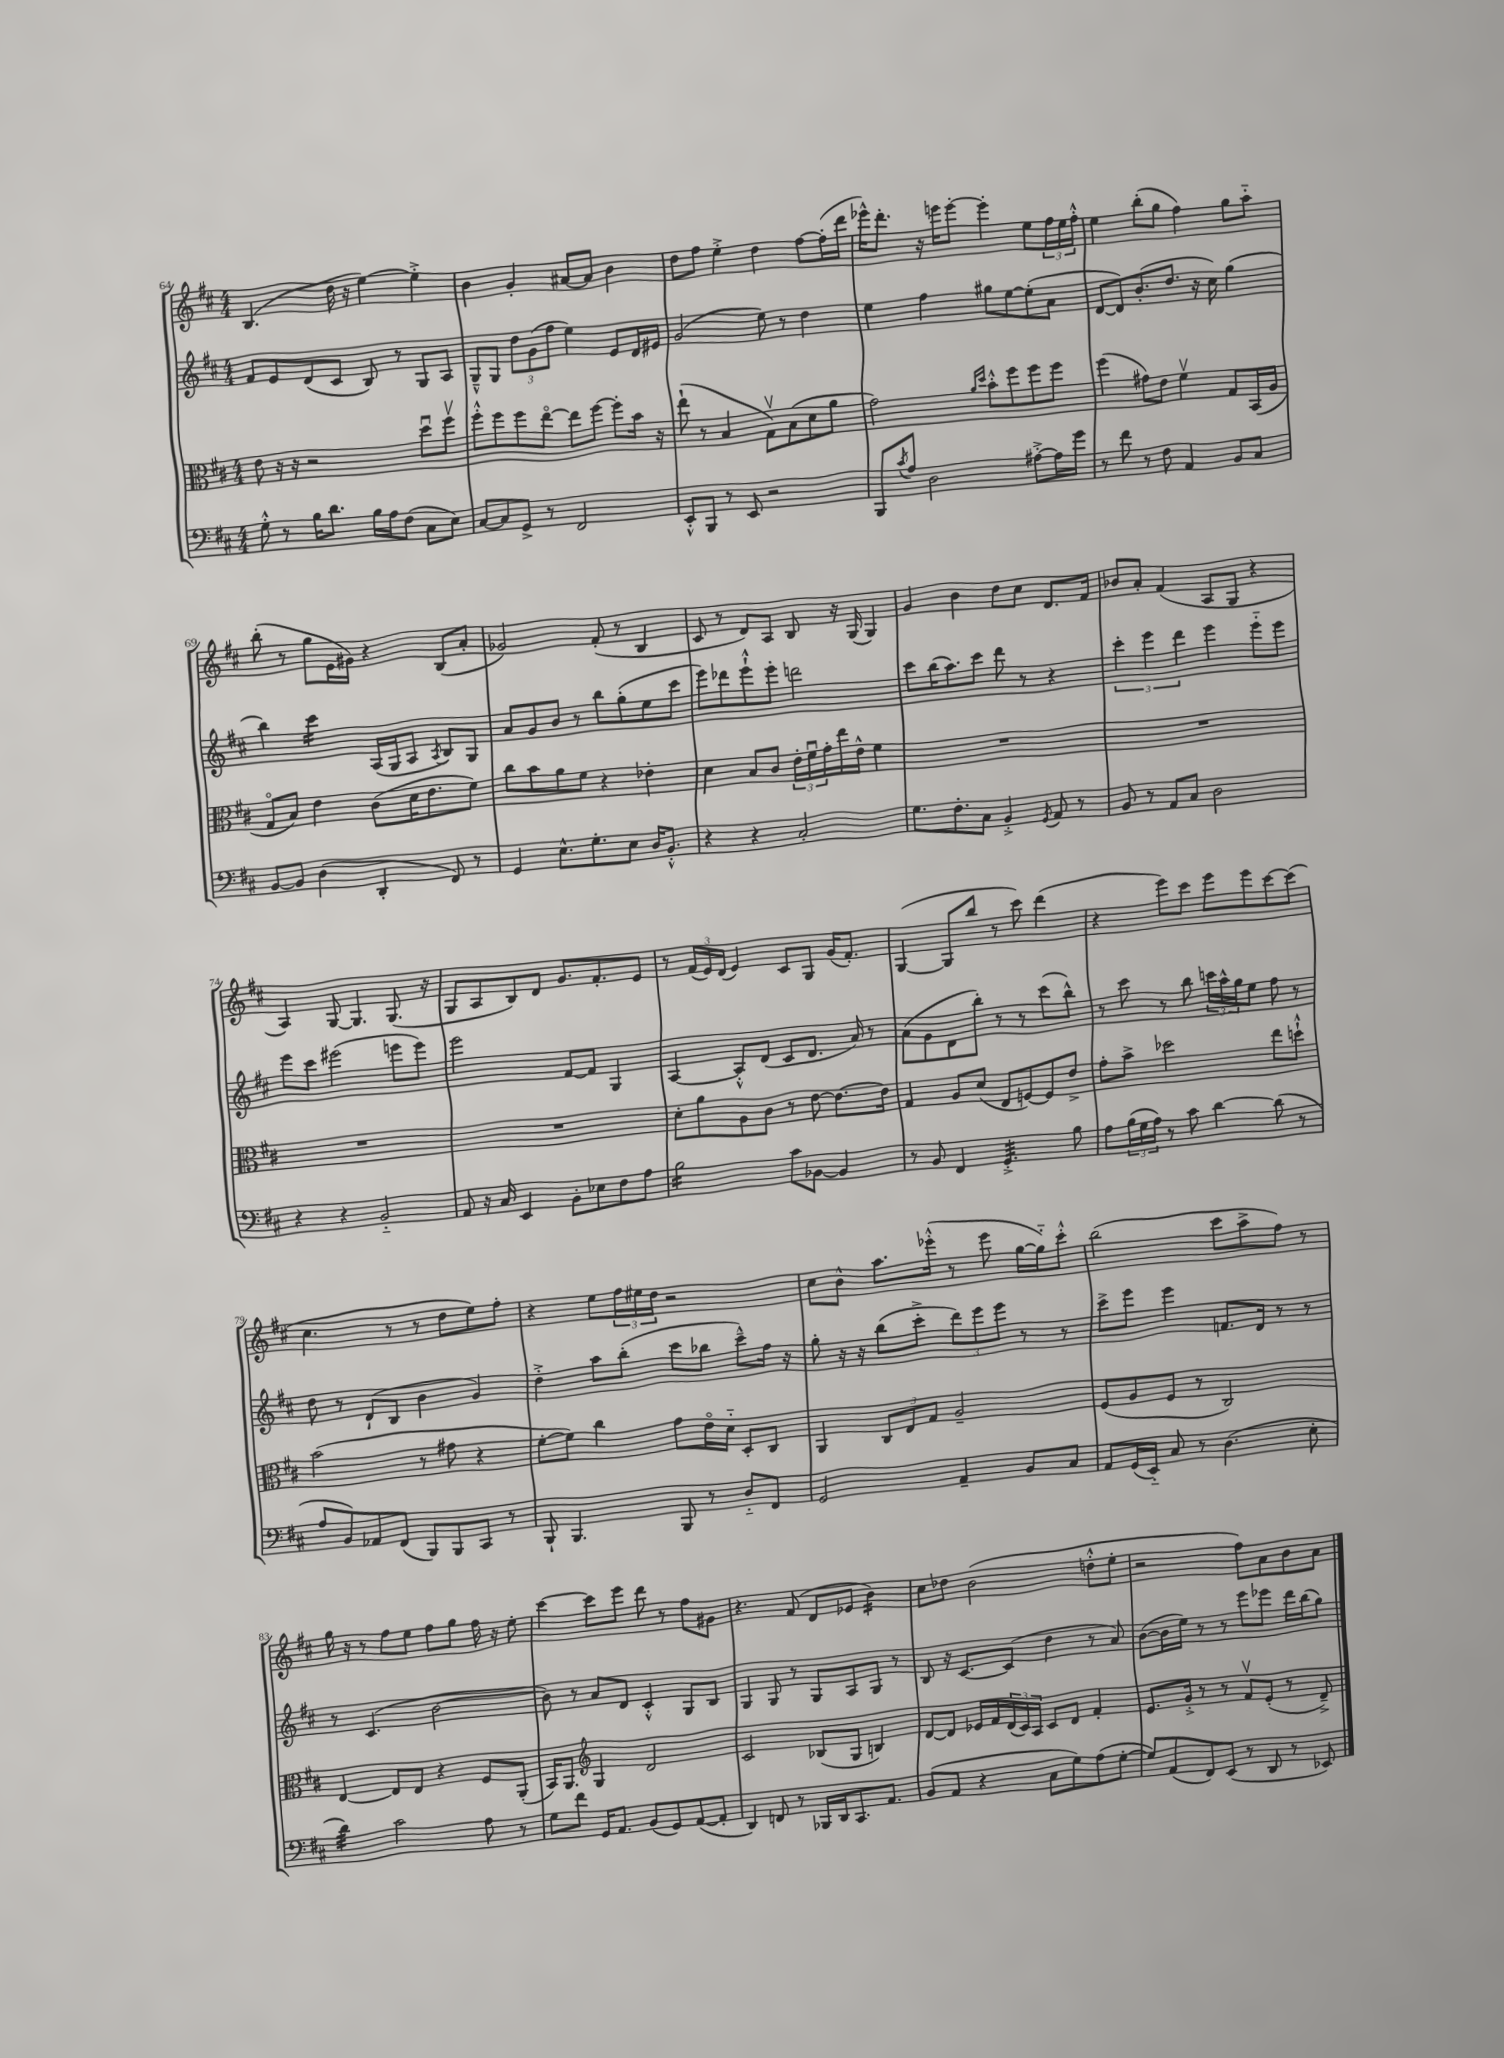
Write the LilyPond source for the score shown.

<<
\new StaffGroup <<
\new Staff = "s0" {
    \clef treble \key d \major \numericTimeSignature \time 4/4
    b4.( d''16 r16 e''4~) e''4-.-> |
    b'4 g'4-. ais'8~ ais'8 b'4 |
    d''8 fis''8 e''4-.-> d''4 fis''8~ fis''16-.( d'''16 |
    ees'''16-^) d'''8.-. r16 e'''16 e'''8~-. e'''4-. e''8 \tuplet 3/2 { fis''16 e''16 fis''16-.-^ } |
    e''4 b''8-.( g''8 fis''4) g''8 a''8-_ |
    b''8-.( r8 g''8 e'16 gis'16) r4 b8( a'8-. |
    ges'2) fis'8-.( r8 b4 |
    cis'8 r8 d'8) a8 b8 r16 g16( g4) |
    g'4 b'4 d''8 cis''8 d'8. fis'16 |
    bes'8 a'8-. fis'4( a8 g8 r4 |
    a4) g8~ g4. g8.( r16 |
    g8 a8 b8) d'8 g'8. fis'8.-. e'8 |
    r8 \tuplet 3/2 { fis'16( e'16) d'16( } e'4) cis'8 g8 g'16( fis'8.-.) |
    g4~( g8 b''8 r8 cis'''8) d'''4( |
    r4 e'''8) cis'''8 e'''8 e'''8 cis'''8~ cis'''8( |
    cis''4. r8 r8 d''8 e''8) fis''8-. |
    r4 e''8 \tuplet 3/2 { fis''16 eis''16 d''16 } r2 |
    cis''8 b'8-^ a''8. ees'''16-.-^( r8 ees'''8 g''16~ g''16-_) cis'''8-.-^ |
    b''2( cis'''8 a''8-> fis''8) r8 |
    g''16 r16 r8 fis''8 e''8 fis''8 g''8 fis''16 r16 e''8-. |
    cis'''4~ cis'''8 e'''8 d'''8 r8 fis''8 gis'8 |
    r4. fis'8( d'8 ees'8 b'4:16) |
    cis''8 des''8 b'2( d''8-.-^ e''8-. |
    r2 fis''8) a'8 b'8 a'8 \bar "|." |
}
\new Staff = "s1" {
    \clef treble \key d \major \numericTimeSignature \time 4/4
    fis'8 e'8 d'8( cis'8 b8) r8 g8 a8 |
    g8---^ g8 \tuplet 3/2 { d''8 g'8( fis''8 } e''4) e'8 d'16 eis'16 |
    g'2( e''8) r8 d''4 |
    e''4 fis''4 gis''8 e''8~ e''8-.( a'8 |
    d'8~ d'8) b'8.-.( d''8. r16 cis''16) g''4( |
    b''4) cis'''4:16 a16( g16 a8 \acciaccatura { a8 } b8) g8 |
    a'8 g'8 b'8 r8 b''8 g''8-.( e''8 cis'''8 |
    e'''8) des'''8 e'''8-!-^ e'''8-. d'''2 |
    cis'''8 b''16( a''8.) cis'''8 d'''8 r8 r4 |
    \tuplet 3/2 { cis'''4-. e'''4 d'''4 } e'''4 e'''8-_ e'''8 |
    e'''8 cis'''8 eis'''2( e'''8 e'''8) |
    e'''2 fis'8~ fis'8 g4 |
    a4~ a8-.-^ d'8( cis'8 d'8. a'16) r8 |
    a'8( g'8 d'8 b''8-.) r8 r8 cis'''8( b''8-^) |
    r8 cis'''8 r8 b''8 \tuplet 3/2 { c'''16 a''16-^ g''16 } e''8 fis''8 r8 |
    d''8 r8 d'8-!( b8 b'4 g'4) |
    d''4-.-> a''8 b''8-.( cis'''8 bes''8 cis'''8---^) fis''16 r16 |
    g''8-. r16 r16 b''8( cis'''8-.-> \tuplet 3/2 { d'''8) e'''8 e'''8 } r8 r8 |
    cis'''8-> e'''8 e'''4 f'8. d'16 r8 r8 |
    r8 cis'4.( b'2~ |
    b'8) r8 a'8 d'8 cis'4-.-^ g8 b8 |
    g4 g8 r8 g8 a8 g8 r8 |
    b8 r16 cis'8.~ cis'8( d''4 r8 a'8) |
    b'8~( b'16 e''16) r8 r8 e'''8 ees'''8 d'''16 b''16( g''8) \bar "|." |
}
\new Staff = "s2" {
    \clef alto \key d \major \numericTimeSignature \time 4/4
    e'8 r16 r16 r2 d''8\downbow fis''8\upbow |
    fis''8-.-^ fis''8 fis''8 e''8~\flageolet e''8 fis''8~ fis''8-. b'16 r16 |
    e''8-!( r8 b4 g8\upbow) b8( d'8 a'8 |
    g'2) \grace { a'16 d''16 } b'8-.-^ fis''8 fis''8 fis''8 |
    fis''4( gis'8) e'8 fis'4\upbow g8 b,16( a16 |
    g8\flageolet b8) e'4 cis'8( d'16 e'8. fis'8) |
    cis''8 b'8 a'8 fis'8 r4 ees'4-. |
    d'4 b8 cis'8 \tuplet 3/2 { e'16-. fis'16\downbow g'16-. } e''16 e'16-^ fis'4 |
    R1 |
    R1 |
    R1 |
    R1 |
    d'8-. a'8 a8 cis'8 r8 e'8~ e'8.~ e'16 |
    g4 a8 d'8( e8 f8~) f8 e'8-> |
    g'8-. b'8-> des''2 e''8 d''8-!-^ |
    b'2( r8 gis'8 r4 |
    fis'8~-. fis'8) cis''4 g'8 e'16\flageolet d'16-_ d8-. cis8 |
    a,4 \tuplet 3/2 { cis8 e8 g8 } a2-- |
    fis8( a8 fis8 r8 cis2) |
    e4~ e8 e8 r4 fis8 a,8-.( |
    b,16) a,8. \clef treble g4 d'2 |
    cis'2 bes8( g8 b4) |
    d'8~ d'8 ees'16 fis'16 \tuplet 3/2 { d'16( cis'16) a16 } cis'8 d'8 fis'4-. |
    e'8. g'16-.-> r8 r8 fis'8\upbow e'8-.( r8 d'8--->) \bar "|." |
}
\new Staff = "s3" {
    \clef bass \key d \major \numericTimeSignature \time 4/4
    g8-.-^ r8 b16 d'8. b16 a16 fis8( cis8 e8) |
    cis8~ cis8 g,8-> r8 fis,2 |
    e,8-.-^ b,,8 r8 e,8 r2 |
    b,,8 \acciaccatura { cis'8 } a8 d2 ais8~-.-> ais16 g'16 |
    r8 fis'8 r8 fis8 a,4 b,8 cis8 |
    b,8~ b,8 d4( d,4-. fis,8) r8 |
    g,4 e8.-^ g8.-. e8 d16 b,8.-.-^ |
    r4 r4 cis2-. |
    g8. fis8.-. cis8 b,4-.-> \acciaccatura { g,8 } a,8 r8 |
    b,8 r8 a,8 cis8 d2 |
    r4 r4 b,2-_ |
    a,8 r16 cis16 e,4 b,8-. ees8 fis8 a8 |
    b2:16 cis'8 bes,8~ bes,4 |
    r8 b,8 fis,4 g,4.:32-.-> b8 |
    a8 \tuplet 3/2 { b16( g16 a16) } r8 cis'8 d'4~ d'8( r8 |
    a8 b,8) aes,8 fis,8( b,,8) b,,8 cis,8 r8 |
    b,,8-! b,,4. b,,8 r8 d8-_ fis,8 |
    g,2 a,4-- b,8 cis8 |
    a,8 g,16( e,16-_) cis8 r8 d4.( e8-. |
    d'4:32) cis'2 a8 r8 |
    g8 fis'8 g,16 a,8. b,8( g,8) a,8~( a,8-. |
    d,4) f,8 r8 bes,,16 d,16 cis,8. a,8. |
    b,8( a,8 r4 cis8 g8) a8( g8~-. |
    g8) a,8( fis,8) e,8( r8 d,8 r8 ees,8) \bar "|." |
}
>>
>>
\layout { \context { \Score currentBarNumber = #64 } }
